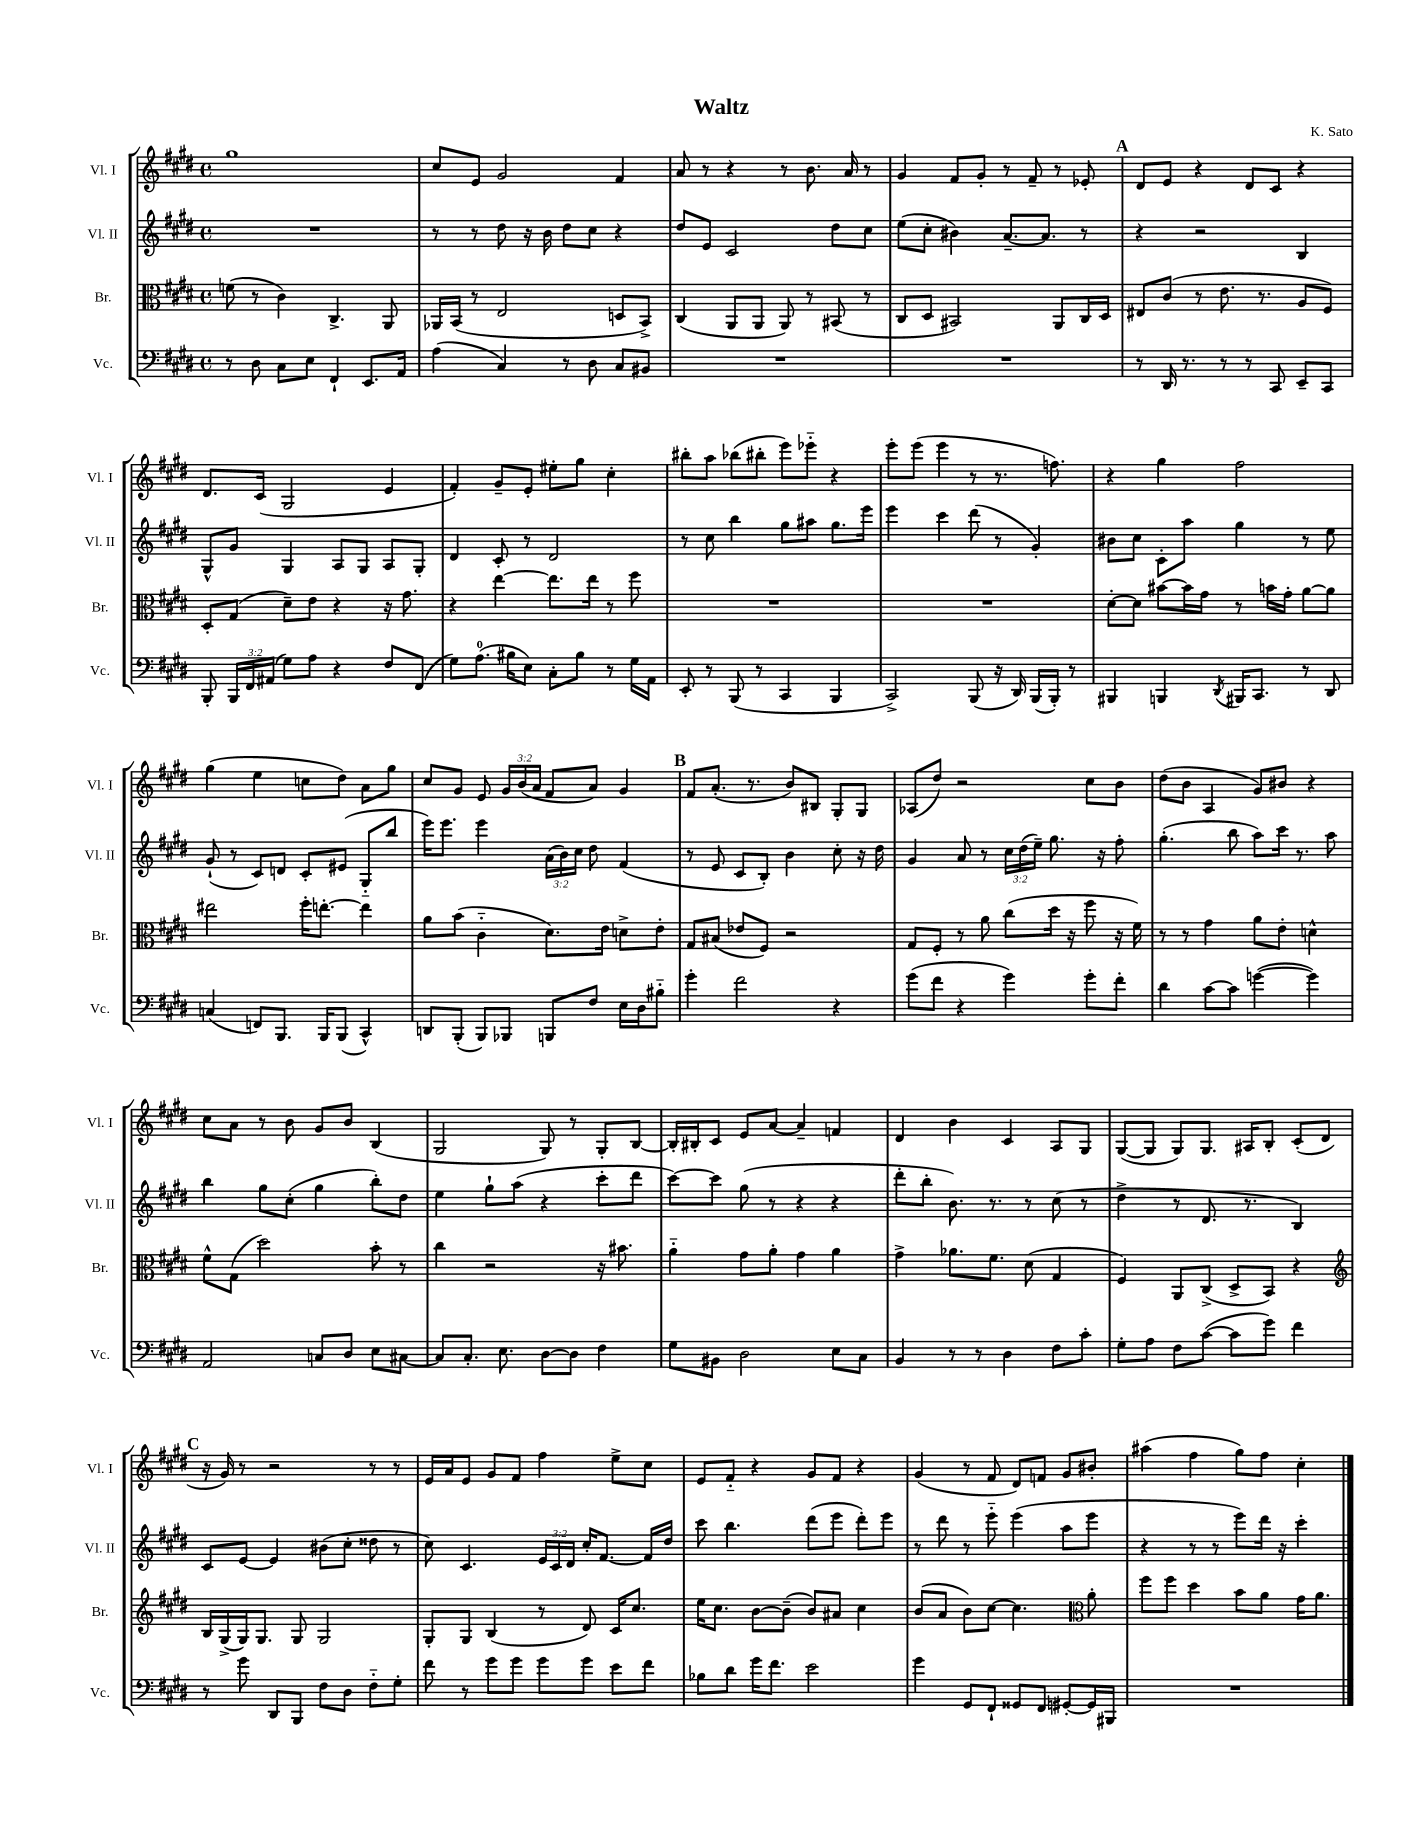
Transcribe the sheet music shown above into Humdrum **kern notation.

**kern	**kern	**kern	**kern
*staff4	*staff3	*staff2	*staff1
*clefF4	*clefC3	*clefG2	*clefG2
*k[f#c#g#d#]	*k[f#c#g#d#]	*k[f#c#g#d#]	*k[f#c#g#d#]
*M4/4	*M4/4	*M4/4	*M4/4
*met(c)	*met(c)	*met(c)	*met(c)
8r	(8f\	1r	1gg#
8D#\	8r	.	.
8C#\L	4c#\)	.	.
8E\J	.	.	.
4FF#`/	4.C#^/	.	.
8.EE/L	.	.	.
.	8AA/	.	.
16AA/Jk	.	.	.
=	=	=	=
(4A\	16AA-/LL	8r	8cc#/L
.	(16BB/JJ	.	.
.	8r	8r	8e/J
4C#/)	2E/	8dd#\	2g#/
.	.	16r	.
.	.	16b\	.
8r	.	8dd#\L	.
8D#\	.	8cc#\J	.
8C#/L	8D/L	4r	4f#/
8BB#/J	8BB^/J)	.	.
=	=	=	=
1r	(4C#/	8dd#/L	8a/
.	.	8e/J	8r
.	8AA/L	2c#/	4r
.	8AA/J	.	.
.	8AA/)	.	8r
.	8r	.	8.b\
.	(8BB#/	8dd#\L	.
.	.	.	16a/
.	8r	8cc#\J	8r
=	=	=	=
1r	8C#/L	(8ee\L	4g#/
.	8D#/J	8cc#'\J	.
.	2BB#/)	4b#\)	8f#/L
.	.	.	8g#'/J
.	.	[8.a~/L	8r
.	.	.	8f#~/
.	.	8.a/]J	.
.	8AA/L	.	8r
.	16C#/L	8r	8e-'/
.	16D#/JJ	.	.
=	=	=	=
8r	8E#/L	4r	8d#/L
16DD#/	(8c#/J	.	8e/J
8.r	.	.	.
.	8r	2r	4r
8r	8.e\	.	.
8r	.	.	8d#/L
.	8.r	.	.
8CC#/	.	.	8c#/J
8EE~/L	8A/L	4B/	4r
8CC#/J	8F#/J)	.	.
=	=	=	=
8BBB'/	8D#'/L	8G#^^/L	8.d#/L
24BBB/LL	(8G#/J	8g#/J	.
24FF#/	.	.	.
.	.	.	(16c#/Jk
(24AA#/JJ	.	.	.
8G#\L)	8d#~\L)	4G#/	2G#/
8A\J	8e\J	.	.
4r	4r	8A/L	.
.	.	8G#/J	.
8F#/L	16r	8A/L	4e/
.	8.g#\	.	.
(8FF#/J	.	8G#'/J	.
=	=	=	=
8G#\L)	4r	4d#/	4f#'/)
(8.A\J	.	.	.
.	[4ee\	8c#'/	8g#~/L
16B#\LK	.	.	.
8E\J)	.	8r	8e'/J
8C#'\L	8.ee\]L	2d#/	8ee#'\L
8B#\J	.	.	8gg#\J
.	16ee\Jk	.	.
8r	8r	.	4cc#'\
16G#\LL	8ff#\	.	.
16AA\JJ	.	.	.
=	=	=	=
8EE'/	1r	8r	8bb#'\L
8r	.	8cc#\	8aa\J
(8BBB/	.	4bb\	(8bb-\L
8r	.	.	8bb#'\J
4CC#/	.	8gg#\L	8eee\L)
.	.	8aa#\J	8eee-'~\J
4BBB/	.	8.gg#\L	4r
.	.	16eee\Jk	.
=	=	=	=
2CC#^/)	1r	4eee\	8eee'\L
.	.	.	(8eee\J
.	.	4ccc#\	4eee\
(8BBB/	.	(8ddd#\	8r
16r	.	8r	8.r
16DD#/)	.	.	.
(16BBB/LL	.	4g#'/)	.
16BBB'/JJ)	.	.	8.ff\)
8r	.	.	.
=	=	=	=
4BBB#/	[8d#'\L	8b#\L	4r
.	8d#\]J	8cc#\J	.
4BBB/	[8b#\L	8c#'\L	4gg#\
.	16b#\]L	8aa\J	.
.	16g#\JJ	.	.
8qDD#/	.	.	.
16BBB#/LK	8r	4gg#\	2ff#\
8.CC#/J	.	.	.
.	16b\LL	.	.
.	16g#'\JJ	.	.
8r	[8a\L	8r	.
8DD#/	8a\]J	8ee\	.
=	=	=	=
(4C/	2ee#\	(8g#`/	(4gg#\
.	.	8r	.
8FF/L)	.	8c#/L)	4ee\
8.BBB/J	.	8d/J	.
.	16ff#'\LK	8c#'/L	8cc\L
16BBB/LK	[8.ee'\J	.	.
(8BBB/J	.	(8e#/J	8dd#\J)
4CC#^^/)	4ee\]	8G#'~/L	8a\L
.	.	8bb/J	8gg#\J
=	=	=	=
8DD/L	8a\L	16eee\LK)	8cc#/L
.	.	8.eee\J	.
(8BBB'/J	(8b\J	.	8g#/J
8BBB/L)	4c#'~\	4eee\	8e/
8BBB-/J	.	.	24g#/LL
.	.	.	(24b/
.	.	.	24a/JJ
8BBB/L	8.d#\L)	(24a\LL	8f#/L
.	.	24b\)	.
.	.	24cc#\JJ	.
8F#/J	.	8dd#\	8a/J)
.	16e\Jk	.	.
16E\LL	8d^\L	(4f#/	4g#/
16D#\J	.	.	.
8B#'~\J	8e'\J	.	.
=	=	=	=
4g#'\	8G#/L	8r	8f#/L
.	(8B#/J	8e/	(8.a'/J
2f#\	8e-/L	8c#/L	.
.	.	.	8.r
.	8F#/J)	8B'/J)	.
.	2r	4b\	8b/L)
.	.	.	8B#/J
4r	.	8cc#'\	8G#'/L
.	.	16r	8G#/J
.	.	16dd#\	.
=	=	=	=
(8g#\L	8G#/L	4g#/	(8A-/L
8f#\J	8F#'/J	.	8dd#/J)
4r	8r	8a/	2r
.	8a\	8r	.
4g#\)	(8cc#\L	24cc#\LL	.
.	.	(24dd#\	.
.	.	24ee~\JJ)	.
.	16dd#\Jk	8.gg#\	.
.	16r	.	.
8g#'\L	8ff#\	.	8cc#\L
.	.	16r	.
8f#'\J	16r	8ff#'\	8b\J
.	16f#\)	.	.
=	=	=	=
4d#\	8r	(4.gg#'\	(8dd#\L
.	8r	.	8b\J
[8c#\L	4g#\	.	4A/
8c#\]J	.	8bb\	.
([4g\	8a\L	8aa\L)	8g#/L)
.	8e'\J	16ccc#\Jk	8b#/J
.	.	8.r	.
4g\])	4d^^\	.	4r
.	.	8aa\	.
=	=	=	=
2AA/	8f#^^\L	4bb\	8cc#\L
.	(8G#\J	.	8a\J
.	2dd#\)	8gg#\L	8r
.	.	(8cc#'\J	8b\
8C/L	.	4gg#\	8g#/L
8D#/J	.	.	8b/J
8E\L	8b'\	8bb'\L)	(4B/
[8C#\J	8r	8dd#\J	.
=	=	=	=
8C#/]L	4cc#\	4ee\	2G#/
8.C#'/J	.	.	.
.	2r	8gg#`\L	.
8.E\	.	.	.
.	.	(8aa\J	.
[8D#\L	.	4r	8G#/)
8D#\]J	.	.	8r
4F#\	16r	8ccc#'\L	8G#'/L
.	8.b#\	.	.
.	.	8ddd#\J	[8B/J
=	=	=	=
8G#\L	4a'~\	[8ccc#\L)	16B'/]LL
.	.	.	16B#'/J
8BB#\J	.	8ccc#\]J	8c#/J
2D#\	8g#\L	(8gg#\	8e/L
.	8a'\J	8r	[8a/J
.	4g#\	4r	4a~/]
8E\L	4a\	4r	4f/
8C#\J	.	.	.
=	=	=	=
4BB/	4g#^\	8ddd#'\L	4d#/
.	.	8bb'\J	.
8r	8.a-\L	8.b\)	4b\
8r	.	.	.
.	8.f#\J	8.r	.
4D#\	.	.	4c#/
.	(8d#\	8r	.
8F#\L	4G#/	(8cc#\	8A/L
8c#'\J	.	8r	8G#/J
=	=	=	=
8G#'\L	4F#/)	4dd#^\	([8G#/L
8A\J	.	.	8G#/]J
8F#\L	8AA/L	8r	8G#/L)
([8c#\J	(8C#^/J	8.d#/	8.G#/J
8c#\]L	8D#^/L	.	.
.	.	8.r	16A#/LK
8g#\J)	8BB/J)	.	8B'/J
4f#\	4r	4B/)	(8c#'/L
.	.	.	8d#/J
=	=	=	=
*	*clefG2	*	*
8r	16B/LL	8c#/L	16r
.	(16G#^/	.	16g#/)
8g#\	16G#/J)	[8e/J	8r
.	8.G#/J	.	.
8DD#/L	.	4e/]	2r
8BBB/J	8G#/	.	.
8F#\L	2G#/	(8b#\L	.
8D#\J	.	8cc#'\J	.
8F#'~\L	.	8dd##\	8r
8G#'\J	.	8r	8r
=	=	=	=
8f#\	8G#'/L	8cc#\)	16e/LL
.	.	.	16a/J
8r	8G#/J	4.c#/	8e/J
8g#\L	(4B/	.	8g#/L
8g#\J	.	.	8f#/J
8g#\L	8r	24e/LL	4ff#\
.	.	24c#/	.
.	.	24d#/JJ	.
8g#\J	8d#/)	16cc#'/LK	.
.	.	[8.f#/J	.
8e\L	16c#/LK	.	8ee^\L
.	8.cc#/J	.	.
8f#\J	.	16f#/]LL	8cc#\J
.	.	16dd#/JJ	.
=	=	=	=
8B-\L	16ee\LK	8ccc#\	8e/L
.	8.cc#\J	.	.
8d#\J	.	4.bb\	8f#'~/J
16g#\LK	[8b\L	.	4r
8.f#\J	.	.	.
.	(8b~\]J	.	.
2e\	8b/L)	(8ddd#\L	8g#/L
.	8a#/J	8eee\J	8f#/J
.	4cc#\	8ddd#'\L)	4r
.	.	8eee\J	.
=	=	=	=
4g#\	(8b/L	8r	(4g#/
.	8a/J	8ddd#\	.
8GG#/L	8b\L)	8r	8r
8FF#`/J	[8cc#\J	8eee'~\	8f#/
8GG##/L	4.cc#\]	(4eee\	8d#/L)
8FF#/J	.	.	8f/J
[8GG#'/L	.	8aa\L	8g#/L
*	*clefC3	*	*
16GG#/]L	8a'\	8eee\J	8b#'/J
16BBB#/JJ	.	.	.
=	=	=	=
1r	8ff#\L	4r	(4aa#\
.	8ff#\J	.	.
.	4dd#\	8r	4ff#\
.	.	8r	.
.	8b\L	8eee\L)	8gg#\L)
.	8a\J	16ddd#\Jk	8ff#\J
.	.	16r	.
.	16g#\LK	4ccc#'\	4cc#'\
.	8.a\J	.	.
==	==	==	==
*-	*-	*-	*-
